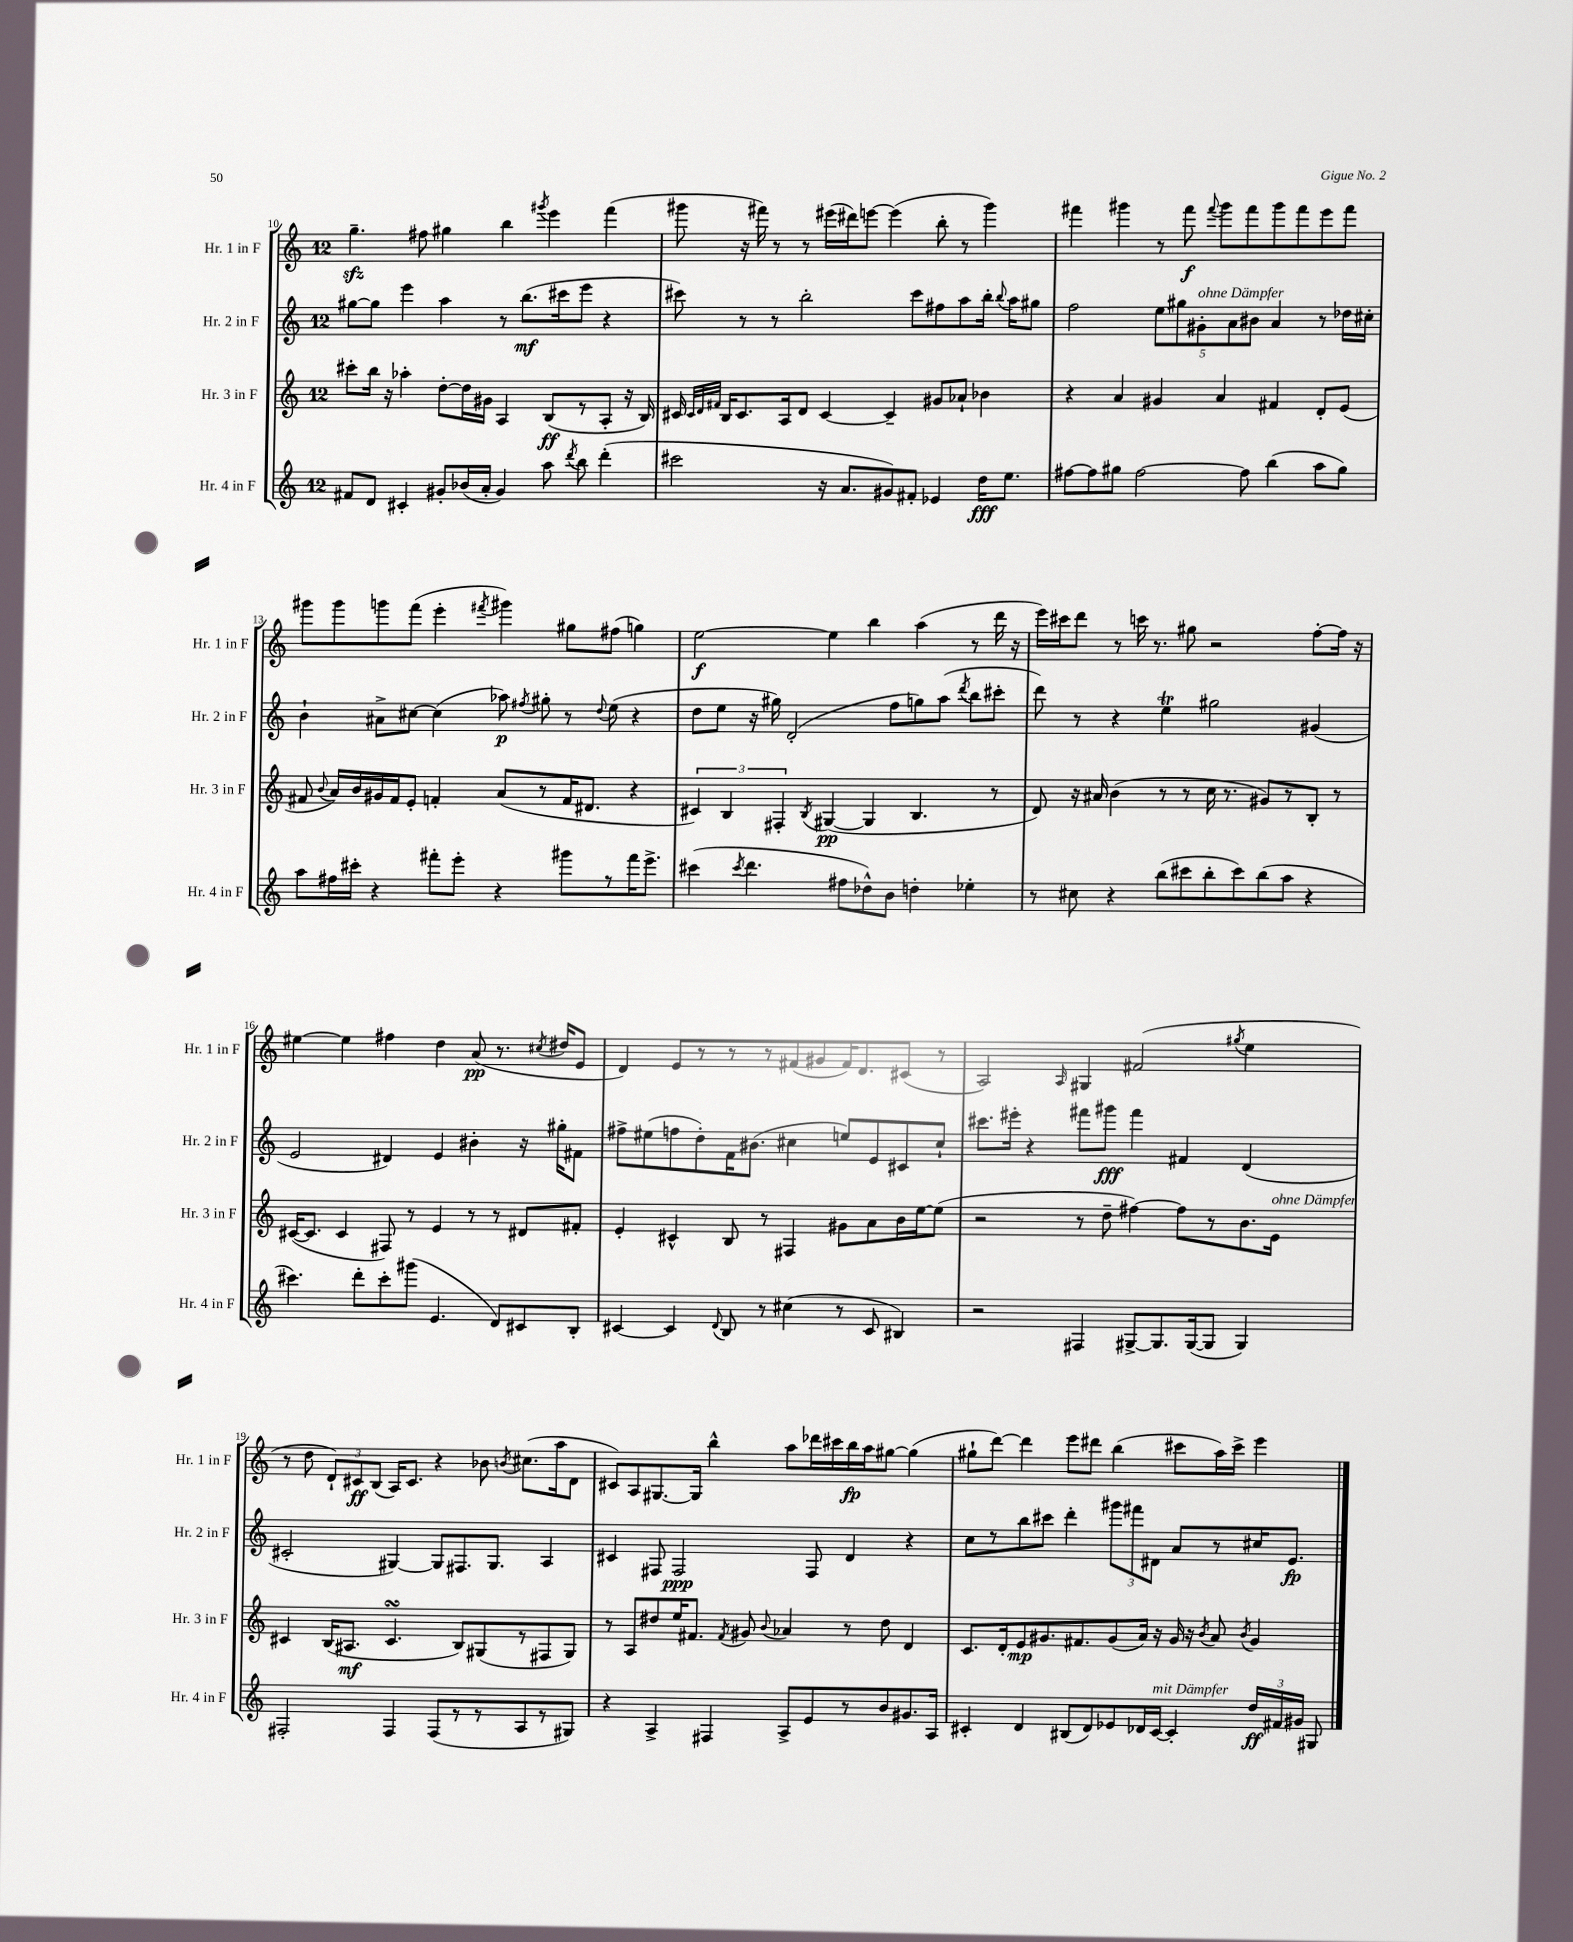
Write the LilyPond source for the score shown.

<<
\new StaffGroup <<
\new Staff = "s0" \with { instrumentName = "Hr. 1 in F" shortInstrumentName = "Hr. 1 in F" } {
    \clef treble \key c \major \once \override Staff.TimeSignature.style = #'single-digit \time 12/8
    \autoBeamOff g''4.--\sfz fis''8 gis''4 b''4 \acciaccatura { gis'''8 } e'''4 f'''4( |
    gis'''8 r16 fis'''16) r8 r8 eis'''16[( dis'''16) e'''8]~ e'''4( b''8-. r8 gis'''4) |
    fis'''4 gis'''4 r8 fis'''8\f \appoggiatura { fis'''8 } gis'''8[ fis'''8 gis'''8 fis'''8 e'''8 fis'''8] |
    gis'''8[ gis'''8 g'''8 f'''8]( e'''4-. \acciaccatura { fis'''8 } gis'''4) gis''8[ fis''8]( g''4) |
    e''2~\f e''4 b''4 a''4( r8 d'''16 r16 |
    e'''16[) cis'''16 d'''8] r8 c'''16 r8. gis''8 r2 f''8[~-. f''16] r16 |
    eis''4~ eis''4 fis''4 d''4 a'8\pp( r8. \acciaccatura { cis''8 } dis''16[ e'8] |
    d'4) e'8[ r8 r8 r8 fis'8( gis'8 fis'16) d'8. cis'8]( r8 |
    a2) \grace { a16 } gis4 fis'2( \acciaccatura { gis''8 } e''4 |
    r8 d''8 \tuplet 3/2 { d'8[-!) cis'8\ff b8]( } a16[) cis'8.] r4 bes'8 \acciaccatura { b'8 } cis''8.[( a''16 d'8] |
    cis'8[) a8 gis8.~ gis16] b''4-^ a''8[ des'''16 cis'''16 b''16\fp a''16 gis''8]~ gis''4( |
    gis''8[-! d'''8]~) d'''4 e'''8[ dis'''8] b''4( cis'''8[ a''16) cis'''16]-> e'''4 \bar "|." |
}
\new Staff = "s1" \with { instrumentName = "Hr. 2 in F" shortInstrumentName = "Hr. 2 in F" } {
    \clef treble \key c \major \once \override Staff.TimeSignature.style = #'single-digit \time 12/8
    \autoBeamOff gis''8[~ gis''8] e'''4 a''4 r8 b''8.[\mf( cis'''16 e'''8] r4 |
    cis'''8) r8 r8 b''2-. cis'''8[ fis''8 a''8 b''16]-. \appoggiatura { b''8 } a''16[ gis''8] |
    f''2 \tuplet 5/4 { e''8[ gis''8 gis'8-.^\markup { \italic "ohne Dämpfer" } a'8 bis'8] } a'4 r8 des''16[ cis''16]-. |
    b'4-! ais'8[-> cis''8]~ cis''4( aes''8\p) \acciaccatura { fis''8 } gis''8-. r8 \appoggiatura { d''8 } e''8( r4 |
    d''8[ e''8] r16 gis''16) d'2-.( f''8[ g''8) a''8]( \acciaccatura { d'''8 } b''8[ cis'''8]-. |
    d'''8) r8 r4 e''4\trill gis''2 gis'4( |
    e'2 dis'4) e'4 bis'4-. r16 gis''16[-. fis'8] |
    fis''8[-> eis''8( f''8 d''8-.) f'16 bis'8.]( cis''4 e''8[) e'8 cis'8 cis''8]-! |
    cis'''8.[ eis'''16]-. r4 fis'''8[ gis'''8]\fff fis'''4 fis'4 d'4( |
    cis'2-. gis4~) gis8[ fis8. gis8.] a4 |
    cis'4 fis8 fis2\ppp fis8 d'4 r4 |
    c''8[ r8 b''8 cis'''8] d'''4-. \tuplet 3/2 { gis'''8[ fis'''8 dis'8] } a'8[ r8 cis''16 e'8.]\fp \bar "|." |
}
\new Staff = "s2" \with { instrumentName = "Hr. 3 in F" shortInstrumentName = "Hr. 3 in F" } {
    \clef treble \key c \major \once \override Staff.TimeSignature.style = #'single-digit \time 12/8
    \autoBeamOff cis'''8[-. b''16] r16 aes''4-. d''8[~-. d''16 gis'16] a4 b8[\ff( r8 a8]-. r16 b16) |
    cis'16 \grace { cis'32[ d'32 fis'32] } b16[ cis'8. a16 d'8] cis'4~ cis'4-- gis'8[ aes'8]-! bes'4 |
    r4 a'4 gis'4 a'4 fis'4 d'8[-. e'8]( |
    fis'8 \appoggiatura { b'8 } a'16[) b'16 gis'16 fis'16 e'8]-. f'4-. a'8[( r8 f'16 dis'8.] r4 |
    \tuplet 3/2 { cis'4) b4 fis4-. } \acciaccatura { b8 } gis4~\pp( gis4 b4. r8 |
    d'8) r16 ais'16 b'4( r8 r8 c''16 r8. gis'8[) r8 b8]-. r8 |
    cis'16[~( cis'8.] cis'4 fis8) r8 e'4 r8 r8 dis'8[ fis'8]-. |
    e'4-. cis'4-^ b8 r8 fis4 gis'8[ a'8 b'16 e''16~ e''8]( |
    r2 r8 d''8-- fis''4~) fis''8[ r8 b'8. e'16]^\markup { \italic "ohne Dämpfer" } |
    cis'4 b16[( ais8.]\mf cis'4.\turn b8[) gis8( r8 fis8 gis8]) |
    r8 a8[ dis''8 e''16 fis'8.] \acciaccatura { fis'8 } gis'8 \appoggiatura { b'8 } aes'4 r8 dis''8 d'4 |
    c'8.[ d'16-. e'8\mp gis'8. fis'8. gis'8( a'16]) r16 gis'16 r16 \acciaccatura { b'8 } a'8 \acciaccatura { b'8 } gis'4 \bar "|." |
}
\new Staff = "s3" \with { instrumentName = "Hr. 4 in F" shortInstrumentName = "Hr. 4 in F" } {
    \clef treble \key c \major \once \override Staff.TimeSignature.style = #'single-digit \time 12/8
    \autoBeamOff fis'8[ d'8] cis'4-. gis'8[-. bes'16( a'16]-. gis'4) a''8 \acciaccatura { d'''8 } b''8 d'''4-.( |
    cis'''2 r16 a'8.[ gis'8) fis'8]-. ees'4 d''16[\fff e''8.] |
    fis''8[~ fis''8 gis''8] fis''2~ fis''8 b''4( a''8[ gis''8]) |
    a''8[ fis''16 cis'''16]-. r4 fis'''8[-. e'''8]-. r4 gis'''8[ r8 fis'''16 e'''8.]-> |
    cis'''4( \acciaccatura { cis'''8 } d'''4. fis''8[ des''8-^) b'8] d''4-. ees''4-. |
    r8 cis''8 r4 b''8[( cis'''8 b''8-. cis'''8) b''8( a''8] r4 |
    cis'''4.) d'''8[-. cis'''8-. gis'''8]( e'4. d'8[) cis'8 b8]-. |
    cis'4~ cis'4 \appoggiatura { d'8 } b8 r8 cis''4( r8 cis'8 bis4) |
    r2 fis4 gis8[~-> gis8. gis16~( gis8] gis4) |
    fis2-. fis4 fis8[( r8 r8 a8 r8 gis8]) |
    r4 a4-> fis4 a8[-> e'8 r8 b'8 gis'8. a16] |
    cis'4-. d'4 bis8[( d'8) ees'8 des'16 cis'16]~^\markup { \italic "mit Dämpfer" } cis'4-. \tuplet 3/2 { d''16[\ff fis'16 gis'16] } gis8 \bar "|." |
}
>>
>>
\layout { \context { \Score currentBarNumber = #10 } }
